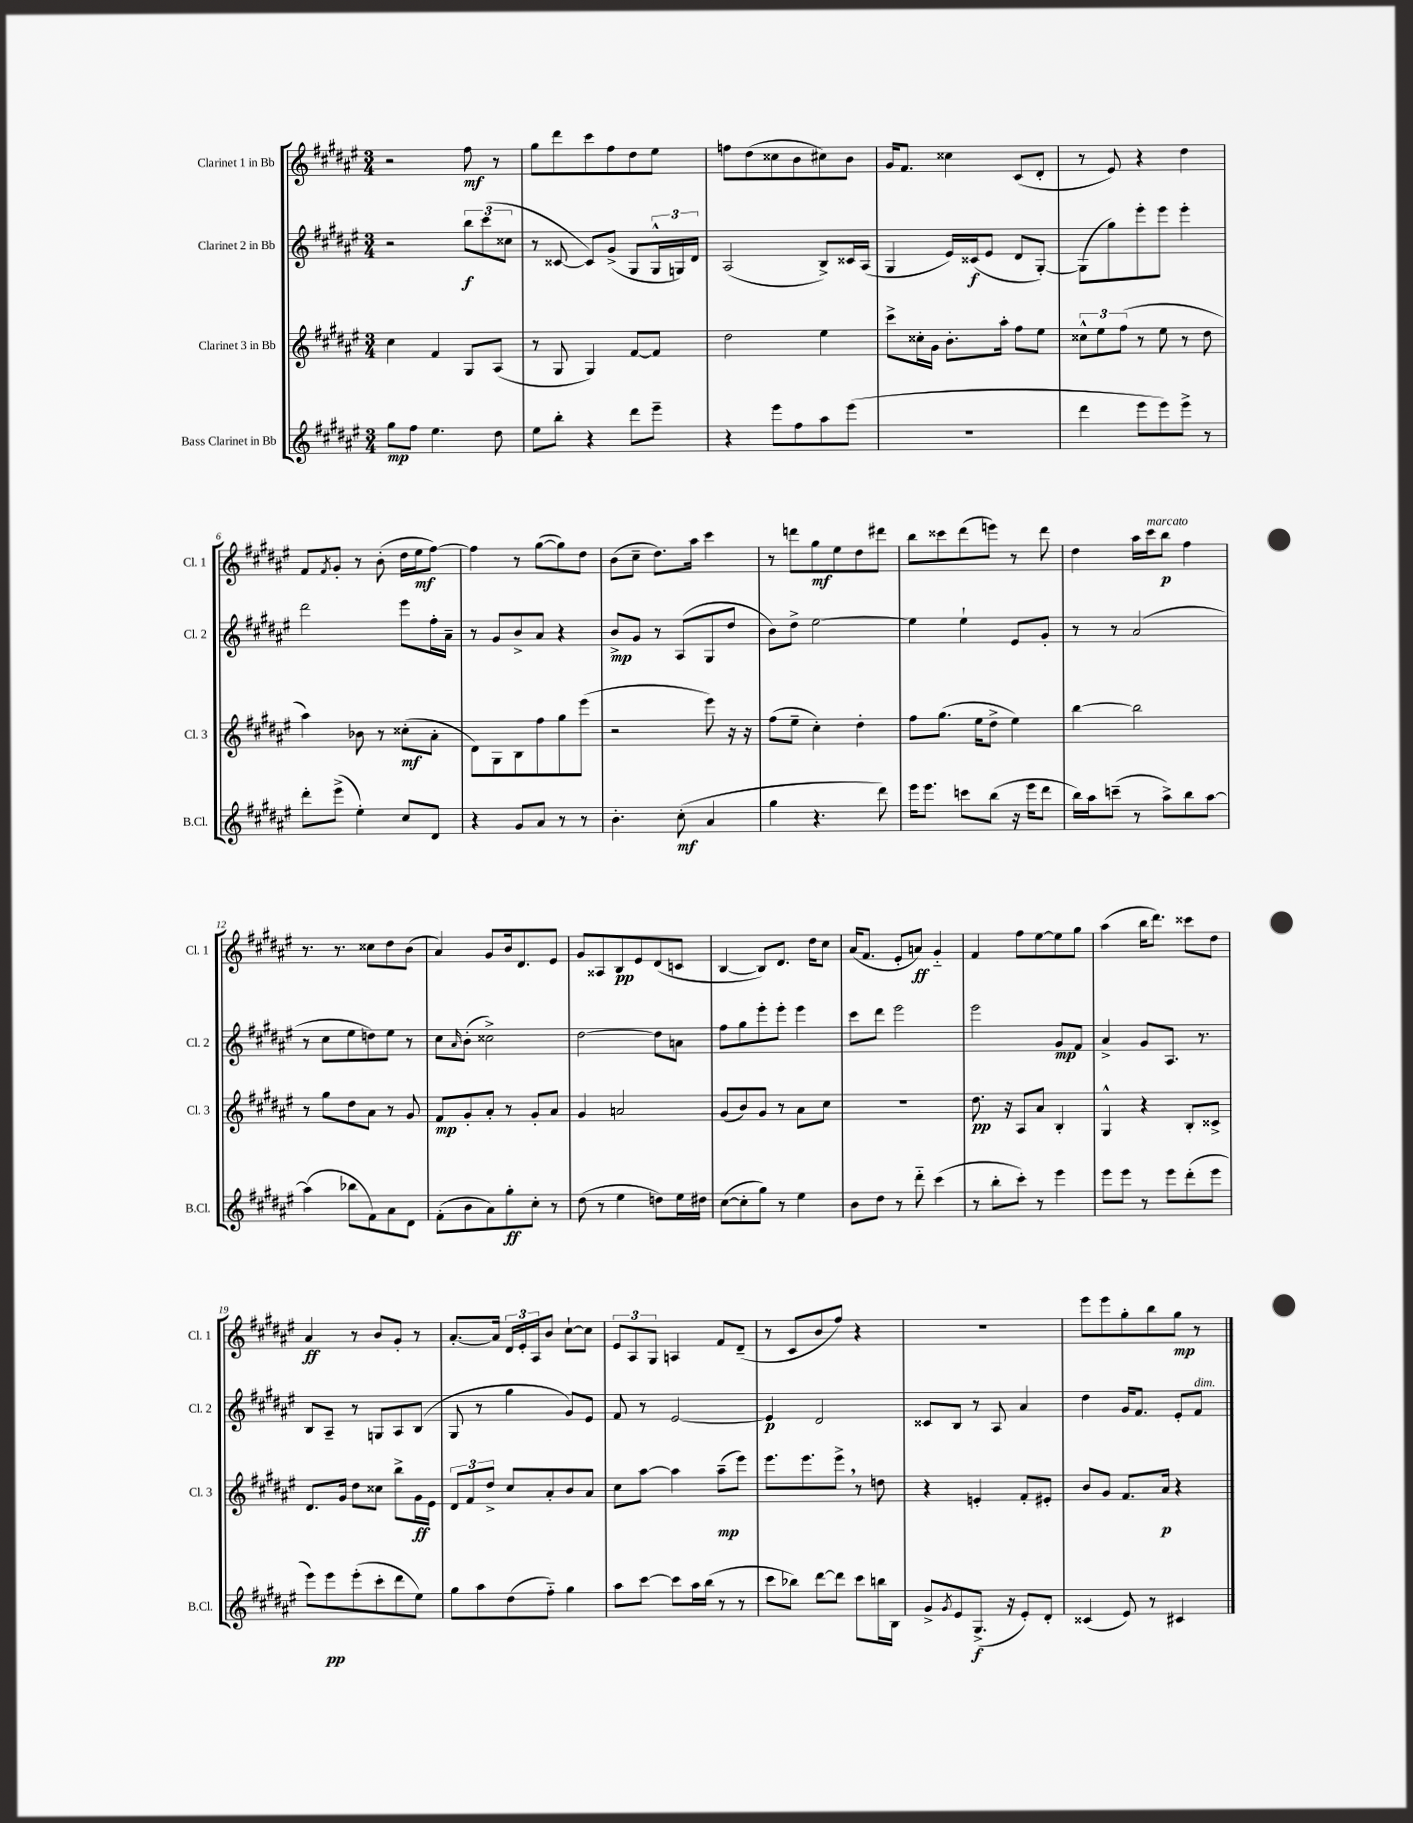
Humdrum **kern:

**kern	**kern	**kern	**kern
*staff4	*staff3	*staff2	*staff1
*clefG2	*clefG2	*clefG2	*clefG2
*k[f#c#g#d#a#e#]	*k[f#c#g#d#a#e#]	*k[f#c#g#d#a#e#]	*k[f#c#g#d#a#e#]
*M3/4	*M3/4	*M3/4	*M3/4
8gg#\L	4cc#\	2r	2r
8ff#\J	.	.	.
4.ee#\	4f#/	.	.
.	8G#/L	12bb\L	8ff#\
.	.	(12ccc#\	.
8dd#\	(8A#/J	.	8r
.	.	12cc##\J	.
=	=	=	=
8ee#\L	8r	8r	8gg#\L
8bb'\J	8G#/	[8c##/	8ddd#\
4r	4G#/)	8c##/]L)	8ccc#\
.	.	(8g#^/J	8ff#\
8ddd#\L	[8f#/L	8G#/L	8dd#\
8eee#~\J	8f#/]J	24G#^^/L	8ee#\J
.	.	24G/)	.
.	.	24d#/JJ	.
=	=	=	=
4r	2dd#\	(2A#/	8ff\L
.	.	.	(8dd#\
8eee#\L	.	.	8cc##\
8ff#\	.	.	8b\
8aa#\	4ee#\	8B^/L)	8cc#\)
(8eee#\J	.	16c##/L	8b\J
.	.	(16A#/JJ	.
=	=	=	=
2.r	8ccc#^\L	4G#/	16g#/LK
.	.	.	8.f#/J
.	16cc##'\L	.	.
.	16g#\JJ	.	.
.	8.b'\L	16e#/LL)	4cc##\
.	.	(16c##/J	.
.	.	8e#/J	.
.	16aa#'\Jk	.	.
.	8ff#\L	8d#/L	(8c#/L
.	8ee#\J	[8G#'/J)	8d#'/J
=	=	=	=
4ddd#\	12cc##^^\L	(8G#\]L	8r
.	12ee#\	.	.
.	.	8gg#\)	8e#/)
.	(12ff#\J	.	.
8eee#\L	8r	8eee#'\	4r
8eee#\)	8ee#\	8eee#\J	.
8eee#^\J	8r	4eee#'\	4dd#\
8r	8dd#\	.	.
=	=	=	=
8ddd#'\L	4aa#\)	2ddd#\	8f#/L
.	.	.	8qf#/
(8eee#^\J	.	.	8g#'/J
4ee#'\)	8b-\	.	8r
.	8r	.	(8b'\
8cc#/L	(8cc##'\L	8eee#\L	16dd#\LL
.	.	.	16ee#\J
8d#/J	8a#'\J	16ff#'\L	[8ff#\J)
.	.	16a#~\JJ	.
=	=	=	=
4r	8d#\L)	8r	4ff#\]
.	8G#\	8g#/L	.
8g#/L	8B\	8b^/	8r
8a#/J	8ff#\	8a#/J	([8gg#\L
8r	8gg#\	4r	8gg#\])
8r	(8eee#\J	.	8dd#\J
=	=	=	=
4.b'\	2r	8b^/L	(8b\L
.	.	8g#/J	8cc#~\J
.	.	8r	8.dd#\L)
(8cc#'\	.	(8A#/L	.
.	.	.	16aa#\Jk
4a#/	8eee#\)	8G#/	4ccc#\
.	16r	8dd#/J	.
.	16r	.	.
=	=	=	=
4gg#\	(8ff#\L	8b\L)	8r
.	8ee#~\J	8dd#^\J	8ddd\L
4.r	4cc#'\)	[2ee#\	8gg#\
.	.	.	8ee#\
.	4dd#'\	.	8dd#\
8ddd#\)	.	.	8ddd#\J
=	=	=	=
16eee#\LK	8ff#\L	4ee#\]	8bb\L
8.eee#\J	.	.	.
.	(8.gg#\J	.	8ccc##\
8ccc\L	.	4ee#`\	(8ddd#\
.	16ee#\LK	.	.
(8bb\J	8dd#^\J	.	8eee\J)
16r	4ee#\)	8e#/L	8r
16eee#\LK	.	.	.
8ddd#\J	.	8g#'/J	8ddd#\
=	=	=	=
16bb\LL)	[4bb\	8r	4dd#\
16aa#\J	.	.	.
(8ccc~\J	.	8r	.
8r	2bb\]	(2a#/	16aa#\LL
.	.	.	16ccc#\J
8aa#^\L)	.	.	8bb\J
8bb\	.	.	4ff#\
[8aa#\J	.	.	.
=	=	=	=
(4aa#\]	8r	8r	8.r
.	8gg#\L	8cc#\L	.
.	.	.	8.r
8bb-\L	8dd#\	8ee#\	.
8f#\)	8a#\J	8dd\)	8cc##\L
8a#\	8r	8ee#\J	8dd#\
8d#\J	8g#/	8r	(8b\J
=	=	=	=
(8f#'\L	8f#/L	8cc#\L	4a#/)
.	.	16qqa#/	.
8b\	8g#'/	(8b'\J	.
8a#\)	8a#'/J	2cc##^\)	8g#/L
8gg#'\	8r	.	16b/k
.	.	.	8.d#/
8cc#'\J	8g#'/L	.	.
8r	8a#/J	.	8e#/J
=	=	=	=
(8dd#\	4g#/	[2dd#\	8g#/L
8r	.	.	8A##/
4ee#\	2a/	.	8B/
.	.	.	8e#/
8dd\L)	.	8dd#\]L	(8d#/
16ee#\L	.	8a\J	8c/J
16dd#\JJ	.	.	.
=	=	=	=
([8cc#\L	(8g#/L	8ff#\L	[4B/
8cc#'\]	8b/)	8gg#\	.
8gg#\J)	8g#/J	8eee#'\	8B/]L)
8r	8r	8eee#'\J	8.d#/J
4ee#\	8a#\L	4eee#\	.
.	.	.	16dd#\LK
.	8cc#\J	.	8cc#\J
=	=	=	=
8b\L	2.r	8ccc#\L	(16a#/LK
.	.	.	8.f#/J
8dd#\J	.	8ddd#\J	.
8r	.	2eee#\	8e#'/L
8ddd#'~\	.	.	8a/J)
(4ccc#\	.	.	4g#'~/
=	=	=	=
8r	8.dd#\	2eee#\	4f#/
8bb'\L	.	.	.
.	16r	.	.
8ccc#'\J)	8A#/L	.	8ff#\L
8r	8a#/J	.	[8ee#\
4eee#\	4B'/	8g#/L	8ee#\]
.	.	8f#/J	8gg#\J
=	=	=	=
8eee#\L	4G#^^/	4a#^/	(4aa#\
8eee#\J	.	.	.
8r	4r	8g#/L	16bb\LK
.	.	.	8.ddd#\J)
8eee#\L	.	8.A#/J	.
(8ddd#'\	8B'/L	.	8ccc##\L
.	.	8.r	.
8eee#\J	8c##^/J	.	8dd#\J
=	=	=	=
8eee#\L)	8.d#/L	8B/L	4a#/
8eee#\	.	8A#~/J	.
.	16g#/Jk	.	.
(8eee#'\	8dd#\L	8r	8r
8ccc#'\	8cc##\J	8G/L	8b/L
8ddd#\	8bb^\L	8A#/	8g#'/J
8ee#\J)	16g#\L	(8B/J	8r
.	16e#\JJ	.	.
=	=	=	=
8gg#\L	12d#/L	8G#/	[8.a#'/L
.	12f#/	.	.
8aa#\	.	8r	.
.	12dd#^/J	.	.
.	.	.	16a#/]Jk
(8dd#\	8cc#/L	4gg#\	24d#/LL
.	.	.	24e#'/
.	.	.	24A#/J
8ff#'~\J)	8a#'/	.	8b/J
4gg#\	8b/	8g#/L)	[8cc#`\L
.	8a#/J	8e#/J	8cc#\]J
=	=	=	=
8aa#\L	8cc#\L	8f#/	12e#/L
.	.	.	12A#/
[8ccc#\J	[8aa#\J	8r	.
.	.	.	12G#/J
8ccc#\]L	4aa#\]	[2e#/	4A/
16aa#\L	.	.	.
(16bb\JJ	.	.	.
8r	(8aa#~\L	.	8f#/L
8r	8eee#\J)	.	(8d#~/J
=	=	=	=
8ccc#\L	8.eee#\L	4e#/]	8r
8bb-\J)	.	.	8c#/L
.	8.eee#\	.	.
[8ddd#\L	.	2d#/	8b/
8ddd#\]J	8eee#^\J	.	8ff#/J)
8ccc#\L	8r	.	4r
16bb\L	8dd\	.	.
16B\JJ	.	.	.
=	=	=	=
8g#^/L	4r	8c##/L	2.r
8qg#/	.	.	.
8e#/	.	8B/J	.
(8.G#^/J	4e'/	8r	.
.	.	8A#/	.
16r	.	.	.
8e#'/L)	8f#'/L	4a#/	.
8d#'/J	8e#'/J	.	.
=	=	=	=
(4c##/	8b/L	4dd#\	8eee#\L
.	8g#/J	.	8eee#\
8e#/)	8.f#/L	16g#/LK	8gg#'\
.	.	8.f#/J	.
8r	.	.	8bb\
.	16a#/Jk	.	.
4c#/	4r	8e#'/L	8gg#\J
.	.	8f#/J	8r
==	==	==	==
*-	*-	*-	*-
